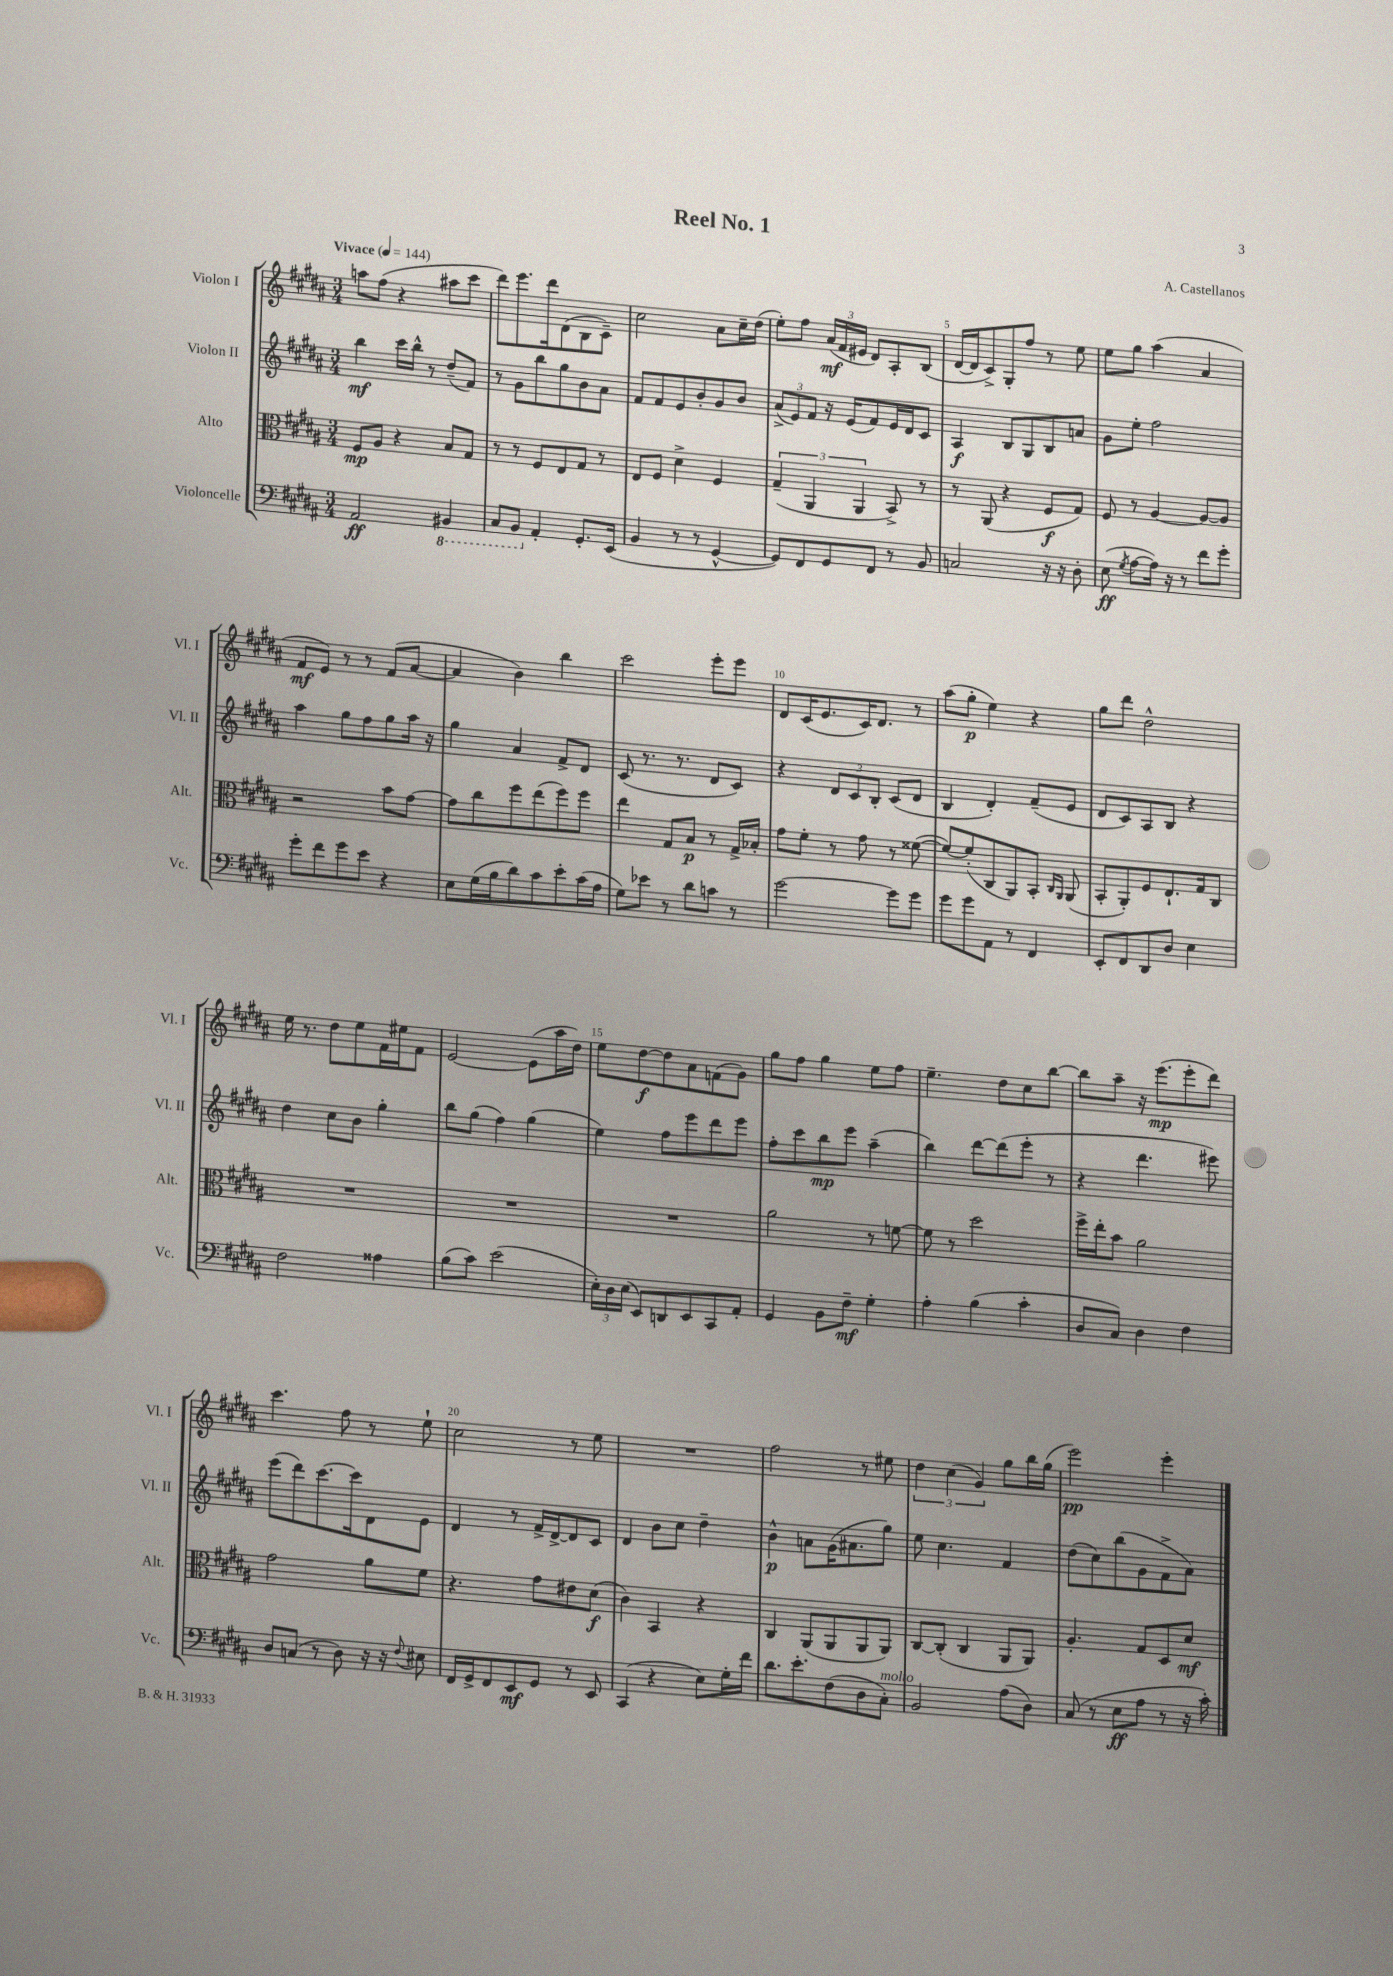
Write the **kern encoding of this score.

**kern	**kern	**kern	**kern
*staff4	*staff3	*staff2	*staff1
*clefF4	*clefC3	*clefG2	*clefG2
*k[f#c#g#d#a#]	*k[f#c#g#d#a#]	*k[f#c#g#d#a#]	*k[f#c#g#d#a#]
*M3/4	*M3/4	*M3/4	*M3/4
*MM144	*MM144	*MM144	*MM144
2AA#/	8F#/L	4bb\	8aa\L
.	8A#/J	.	(8ff#\J
.	4r	16ccc#\LL	4r
.	.	16bb^^\JJ	.
.	.	8r	.
4BBB#/	8B/L	(8dd#~/L	8aa#\L
.	8G#/J	8f#/J)	8ccc#\J
=	=	=	=
8CC#/L	8r	8r	8ddd#\L)
8BBB/J	8r	8g#\L	8.eee\
4AA#'/	8F#/L	8bb\	.
.	.	.	16ddd#\k
.	8E/	8gg#\	(8d#\
8.GG#'/L	8G#/J	8b\	8B\
.	8r	8a#\J	8c#~\J)
(16EE/Jk	.	.	.
=	=	=	=
4BB/	8E/L	8f#/L	2cc#\
.	8F#/J	8f#/	.
8r	4d#^\	8e/	.
8r	.	8b'/	.
[4GG#^^/	4F#/	8g#/	8a#\L
.	.	8b/J	16cc#~\L
.	.	.	(16dd#\JJ
=	=	=	=
8GG#/]L)	(6G#~/	(12a#^/L	8ee'\L)
.	.	12e/)	.
8FF#/	.	.	8ff#\J
.	6AA#/	12f#/J	.
8GG#/	.	16r	(24a#/LL
.	.	.	24f#/
.	.	(16e/LK	.
.	6AA#/	.	24e#/JJ
8FF#/J	.	8f#/)	8d#/L)
8r	8BB^/)	16e/L	8A#'/
.	.	16d#/J	.
8BB/	8r	8c#/J	(8B/J
=	=	=	=
2C/	8r	4A#/	[16d#/LL
.	.	.	16d#/]J
.	(8AA#/	.	8c#^/)
.	4r	8B/L	8G#'/
.	.	8G#/	8ff#/J
16r	8F#/L	8B/	8r
16r	.	.	.
8D#'\	8G#/J)	8a/J	8ee\
=	=	=	=
(8E\	8F#/	8g#\L	8ee\L
8qG#/	.	.	.
[8A#\L	8r	8ee'\J	8gg#\J
16A#\]Jk)	[4A#/	2ff#\	(4aa#\
16r	.	.	.
8r	.	.	.
8f#\L	8A#/_L	.	4a#/
8g#'\J	8A#/]J	.	.
=	=	=	=
8g#'\L	2r	4aa#\	8f#/L
8f#\	.	.	8e/J)
8g#\	.	8gg#\L	8r
8e\J	.	8ff#\	8r
4r	8b\L	8gg#\	(8f#/L
.	[8g#\J	16aa#\Jk	[8a#/J
.	.	16r	.
=	=	=	=
8E\L	8g#\]L	4gg#\	4a#/]
(16G#\L	8cc#\	.	.
16B\J	.	.	.
8d#\)	8ff#\	4a#/	4b\)
8c#\	(8ee\	.	.
8e'\	8ff#\)	8f#^/L	4bb\
(16c#\L	8ff#\J	8d#/J	.
16A#\JJ	.	.	.
=	=	=	=
8G#\L)	4ee\	(8c#/	2ccc#\
8e-\J	.	8.r	.
8r	8G#/L	.	.
.	.	8.r	.
8d#\L	8B/J	.	.
8c\J	8r	8d#/L	8eee'\L
8r	16G#^/LL	8c#/J)	8eee\J
.	16B-'/JJ	.	.
=	=	=	=
[2g#\	8g#\L	4r	8d#/L
.	8f#'\J	.	(16c#/K
.	.	.	8.e/
.	8r	12d#/L	.
.	.	12c#/	.
.	8g#\	.	16c#/K)
.	.	12B'/J	.
.	.	.	8.d#/J
8g#\]L	8r	(8c#/L	.
8g#\J	([8f##\	8d#/J	8r
=	=	=	=
8g#\L	8f##/_L)	4B/	(8aa#\L
8g#\	(8f##'/]	.	8gg#'\J
8AA#\J	8C#/	4d#'/)	4ee\)
8r	8AA#/)	.	.
4FF#/	8BB'/J	(8f#~/L	4r
.	16qqC#/LL	.	.
.	16qqAA#/JJ	.	.
.	(8AA#/	8e/J	.
=	=	=	=
8EE'/L	8BB'/L	8d#/L	8gg#\L
8FF#/	8AA#'/)	8c#/)	8ddd#\J
8DD#/	8F#/	8A#/	2dd#^^\
8D#/J	8.E`/	8B/J	.
4E\	.	4r	.
.	16G#/k	.	.
.	8C#/J	.	.
=	=	=	=
2F#\	2.r	4dd#\	16ee\
.	.	.	8.r
.	.	8cc#\L	8dd#\L
.	.	8b\J	8ee\
4A##\	.	4gg#'\	16f#\L
.	.	.	16ee#\J
.	.	.	8f#\J
=	=	=	=
(8B\L	2.r	8bb\L	[2e/
8c#\J)	.	(8gg#\J	.
(2e\	.	4ff#\)	.
.	.	(4gg#\	(8e\]L
.	.	.	16aa#\L
.	.	.	16dd#\JJ)
=	=	=	=
24E'\LL)	2.r	4ee\)	8ee\L
24D#\	.	.	.
(24E\JJ	.	.	.
8EE/L)	.	.	[8dd#\
8DD/	.	8ff#\L	8dd#\]
8EE/	.	8eee\	8a#\
8CC#/	.	8ddd#\	(8f\
8AA#'/J	.	8eee\J	8g#\J)
=	=	=	=
4GG#/	2a#\	8ff#'\L	8gg#\L
.	.	8ccc#\	8ff#\J
8BB\L	.	8bb\	4gg#\
8F#~\J	.	8eee\J	.
4G#'\	8r	(4aa#~\	8ee\L
.	[8f\	.	8ff#\J
=	=	=	=
4A#'\	8f\]	4bb\)	4.ee~\
.	8r	.	.
(4B\	2dd#\	[8ddd#\L	.
.	.	(8ddd#\]	8dd#\L
4c#'\	.	8eee'\J	8cc#\
.	.	8r	[8bb\J
=	=	=	=
8D#/L	16ff#^\LL	4r	8bb\]L
.	16ee'\J	.	.
8C#/J)	8b\J	.	8aa#~\J
4D#\	2a#\	4.ddd#\	16r
.	.	.	(8.eee\L
4F#\	.	.	8eee'\
.	.	8eee#\)	8ddd#\J)
=	=	=	=
8D#/L	2g#\	(8eee\L	4.ccc#\
(8C/J	.	8ddd#\)	.
8r	.	[8.ccc#\	.
8D#\)	.	.	8ff#\
.	.	16ccc#\]k	.
16r	8a#\L	8d#\	8r
16r	.	.	.
8qqF#/	.	.	.
8E#\	8f#\J	8e\J	8ee`\
=	=	=	=
16FF#/LL	4.r	4d#/	2cc#\
16GG#^/J	.	.	.
8FF#/	.	.	.
8EE/	.	8r	.
8GG#/J	8g#\L	16f#^/LL	.
.	.	[16d#^/J	.
8r	8e#\	8d#/]	8r
8EE/	(8d#\J	8c#/J	8ee\
=	=	=	=
(4CC#/	4c#\)	4d#/	2.r
4r	4BB/	8b\L	.
.	.	8cc#\J	.
8E\L)	4r	4dd#~\	.
16G#'\L	.	.	.
16f#\JJ	.	.	.
=	=	=	=
8.d#\L	4C#/	4b^^\	2ff#\
8.e'\	.	.	.
.	(8AA#/L	8a\L	.
(8F#\	8AA#/	(16g#\K	.
.	.	8.a#\	.
8D#\	8AA#/	.	8r
8C#'\J)	8AA#/J)	8gg#\J)	8ee#\
=	=	=	=
2BB/	[8C#/L	8ee\	6dd#\
.	(8C#'/]J	4.cc#\	.
.	.	.	(6cc#\
.	4C#/	.	.
.	.	.	6g#/)
(8A#\L	8AA#/L	4f#/	8gg#\L
8D#\J)	8AA#/J)	.	16bb\L
.	.	.	(16gg#\JJ
=	=	=	=
(8C#/	4.A#'/	(8dd#\L	2eee\)
8r	.	8cc#\)	.
8E\L	.	(8bb\	.
8A#\J	8G#/L	8g#\	.
8r	8D#/	8f#^\	4eee'\
16r	8d#/J	8a#\J)	.
16c#'\)	.	.	.
==	==	==	==
*-	*-	*-	*-
